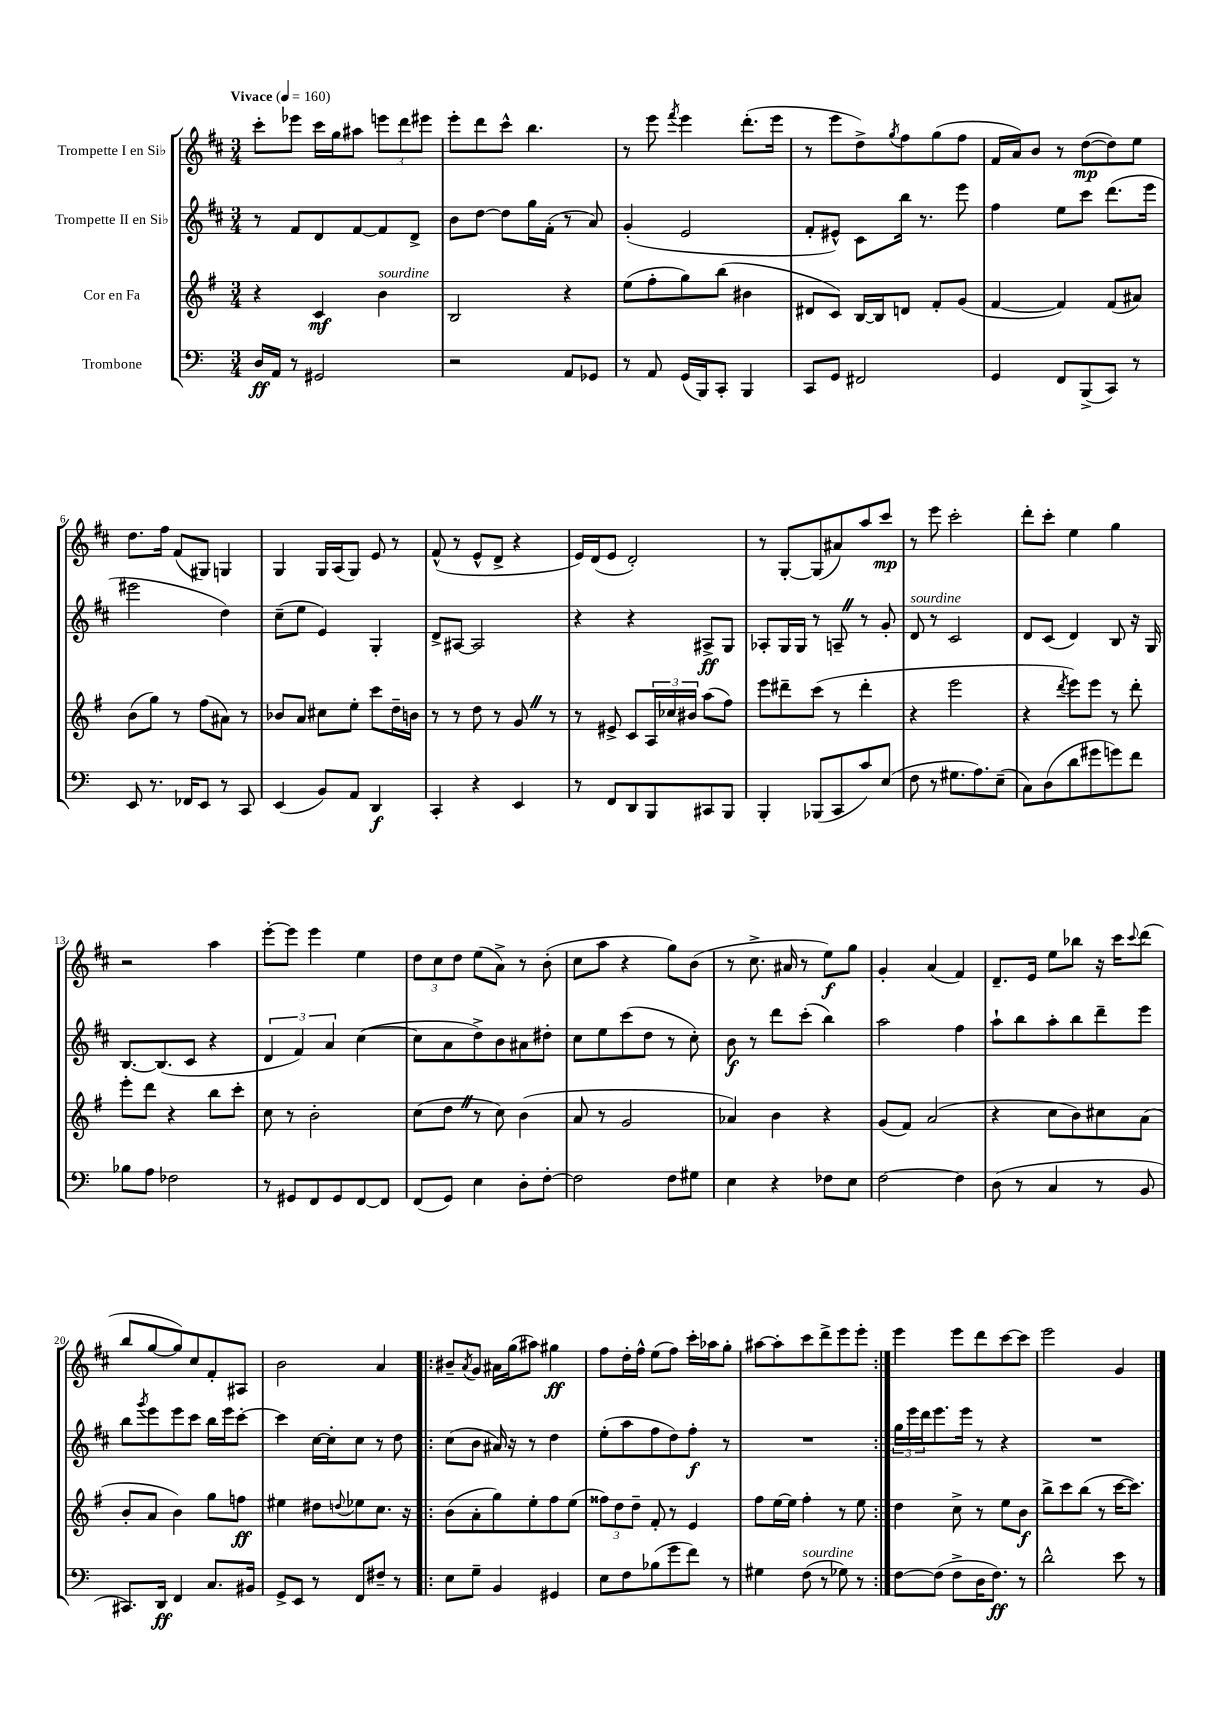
<<
\new StaffGroup <<
\new Staff = "s0" \with { instrumentName = "Trompette I en Sib" } {
    \clef treble \key d \major \numericTimeSignature \time 3/4 \tempo "Vivace" 4 = 160
    cis'''8-. ees'''8 cis'''16 g''16 ais''8 \tuplet 3/2 { e'''8 d'''8 eis'''8 } |
    e'''8-. d'''8 cis'''8-^ b''4. |
    r8 e'''8 \acciaccatura { fis'''8 } e'''4 d'''8.-.( e'''16 |
    r8 e'''8 d''8->) \acciaccatura { g''8 } fis''8 g''8( fis''8 |
    fis'16 a'16) b'8 r8 d''8~\mp( d''8) e''8 |
    d''8. fis''16 fis'8( gis8) g4 |
    g4 g16 a16( g8) e'8 r8 |
    fis'8-^( r8 e'8-^ d'8-> r4 |
    e'16) d'16( e'8 d'2-.) |
    r8 g8~-. g8( ais'8) a''8 cis'''8\mp |
    r8 e'''8 cis'''2-. |
    d'''8-. cis'''8-. e''4 g''4 |
    r2 a''4 |
    e'''8~-. e'''8 e'''4 e''4 |
    \tuplet 3/2 { d''8 cis''8 d''8 } e''8( a'8->) r8 b'8-.( |
    cis''8 a''8 r4 g''8) b'8( |
    r8 cis''8.-> ais'16 r8 e''8\f) g''8 |
    g'4-. a'4( fis'4) |
    d'8.-- e'16 e''8 bes''8 r16 cis'''16 \appoggiatura { cis'''8 } d'''8( |
    b''8 g''8~ g''8) cis''8 fis'8-. ais8 |
    b'2 a'4 |
    \repeat volta 2 { bis'8-- \acciaccatura { a'8 } g'8 ais'16 g''16( ais''8) gis''4\ff |
    fis''8 d''16-. fis''16-^ e''8( fis''8) cis'''16-. aes''16 g''8-. |
    ais''8~ ais''8-. cis'''8 d'''8-> e'''8 e'''8-. | }
    e'''4 e'''8 d'''8 cis'''8~ cis'''8 |
    e'''2 g'4 \bar "|." |
}
\new Staff = "s1" \with { instrumentName = "Trompette II en Sib" } {
    \clef treble \key d \major \numericTimeSignature \time 3/4
    r8 fis'8 d'8 fis'8~ fis'8 d'8-> |
    b'8 d''8~ d''8 g''16 fis'16-.( r8 a'8) |
    g'4-.( e'2 |
    fis'8-. eis'8-^) cis'8 b''16 r8. e'''8 |
    fis''4 e''8 cis'''8 d'''8.( e'''16 |
    eis'''2 d''4) |
    cis''8--( e''8 e'4) g4-. |
    d'8-> ais8~ ais2 |
    r4 r4 ais8->\ff g8 |
    aes8-. g16 g16 r8 a8-- \once \override BreathingSign.text = \markup { \musicglyph "scripts.caesura.straight" } \breathe r8 g'8-. |
    d'8^\markup { \italic "sourdine" } r8 cis'2 |
    d'8 cis'8( d'4) b8 r16 g16 |
    b8.~ b8.( cis'8 r4 |
    \tuplet 3/2 { d'4 fis'4) a'4 } cis''4~( |
    cis''8 a'8 d''8->) b'8 ais'8 dis''8-. |
    cis''8 e''8 cis'''8( d''8 r8 cis''8-.) |
    b'8\f r8 d'''8 cis'''8-.( b''4) |
    a''2 fis''4 |
    a''8-! b''8 a''8-. b''8 d'''8-- e'''8 |
    b''8 \acciaccatura { g'''8 } e'''8 e'''8 cis'''8 b''16 e'''16 cis'''8~-. |
    cis'''4 cis''16~ cis''16-. cis''8 r8 d''8 |
    \repeat volta 2 { cis''8( b'8 ais'16) r16 r8 d''4 |
    e''8-.( a''8 fis''8 d''8) fis''8-.\f r8 |
    R2. | }
    \tuplet 3/2 { g''16 e'''16 d'''16 } e'''8. e'''16 r8 r4 |
    R2. \bar "|." |
}
\new Staff = "s2" \with { instrumentName = "Cor en Fa" } {
    \clef treble \key g \major \numericTimeSignature \time 3/4
    r4 c'4\mf b'4^\markup { \italic "sourdine" } |
    b2 r4 |
    e''8( fis''8-. g''8) b''8( bis'4 |
    dis'8 c'8) b16~ b16 d'8 fis'8-. g'8( |
    fis'4~ fis'4) fis'8( ais'8) |
    b'8( g''8) r8 fis''8( ais'8) r8 |
    bes'8 a'8 cis''8 e''8-. c'''8 d''16-- b'16 |
    r8 r8 d''8 r8 g'8 \once \override BreathingSign.text = \markup { \musicglyph "scripts.caesura.straight" } \breathe r8 |
    r8 eis'8-> c'8 \tuplet 3/2 { a16 ces''16 bis'16 } a''8( fis''8) |
    e'''8 dis'''8-- c'''8( r8 dis'''4-. |
    r4 e'''2 |
    r4 \acciaccatura { d'''8 } e'''8) e'''8 r8 d'''8-. |
    e'''8-. d'''8 r4 b''8 c'''8-. |
    c''8 r8 b'2-. |
    c''8( d''8 \once \override BreathingSign.text = \markup { \musicglyph "scripts.caesura.straight" } \breathe r8 c''8) b'4( |
    a'8 r8 g'2 |
    aes'4) b'4 r4 |
    g'8( fis'8) a'2( |
    r4 c''8 b'8) cis''8 a'8( |
    b'8-. a'8 b'4) g''8 f''8\ff |
    eis''4 dis''8 \appoggiatura { d''8 } ees''8 c''8. r16 |
    \repeat volta 2 { b'8( a'8-. g''8) e''8-. fis''8 e''8( |
    \tuplet 3/2 { fisis''8) d''8 d''8-- } fis'8-. r8 e'4 |
    fis''8 e''16~ e''16 fis''4-. r8 e''8 | }
    d''4 c''8-> r8 e''8 b'8\f |
    b''8-> c'''8 b''8( r8 c'''16~ c'''8.) \bar "|." |
}
\new Staff = "s3" \with { instrumentName = "Trombone" } {
    \clef bass \key c \major \numericTimeSignature \time 3/4
    d16\ff a,16 r8 gis,2 |
    r2 a,8 ges,8 |
    r8 a,8 g,16( b,,16) c,8-. b,,4 |
    c,8 g,8 fis,2 |
    g,4 f,8 b,,8->( c,8) r8 |
    e,8 r8. fes,16 e,8 r8 c,8 |
    e,4( b,8) a,8 d,4\f |
    c,4-. r4 e,4 |
    r8 f,8 d,8 b,,8 cis,8 b,,8 |
    b,,4-. bes,,8( c,8 c'8) e8( |
    f8 r8 gis8. a8.) e8--( |
    c8) d8( d'8 gis'8 g'8) f'8 |
    bes8 a8 fes2 |
    r8 gis,8 f,8 gis,8 f,8~ f,8 |
    f,8( g,8) e4 d8-. f8~-. |
    f2 f8 gis8 |
    e4 r4 fes8 e8 |
    f2~ f4 |
    d8( r8 c4 r8 b,8 |
    cis,8.) d,16\ff f,4 c8. bis,16 |
    g,8-> e,8 r8 f,8 fis8-- r8 |
    \repeat volta 2 { e8 g8-- b,4 gis,4 |
    e8 f8 bes8( g'8 f'8) r8 |
    gis4 f8^\markup { \italic "sourdine" }( r8 ges8) r8 | }
    f8~ f8( f8-> d16 f8.\ff) r8 |
    d'2-^ e'8 r8 \bar "|." |
}
>>
>>
